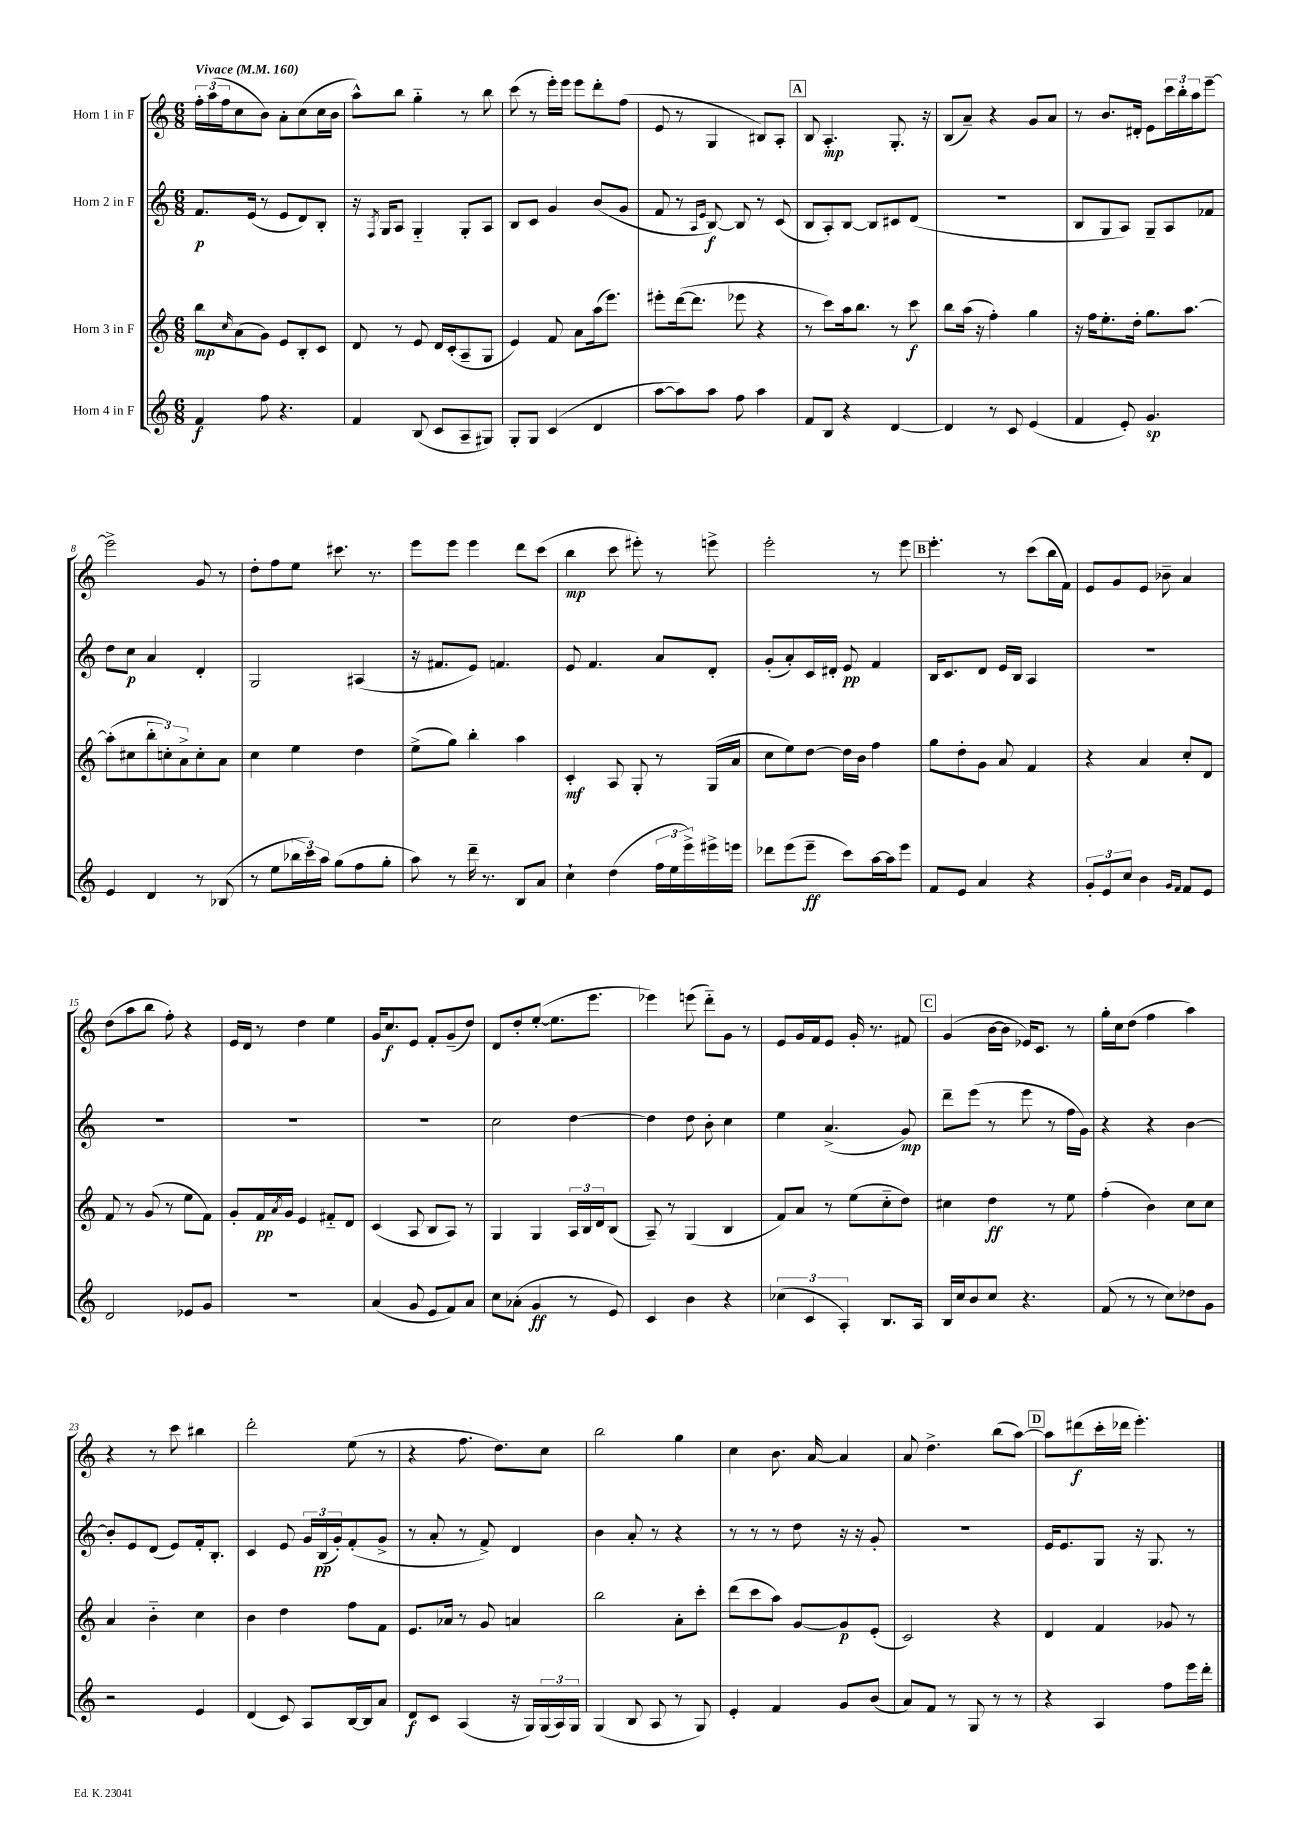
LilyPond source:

<<
\new StaffGroup <<
\new Staff = "s0" \with { instrumentName = "Horn 1 in F" } {
    \clef treble \key c \major \numericTimeSignature \time 6/8 \tempo "Vivace" 4 = 160
    \tuplet 3/2 { f''16-. a''16( f''16 } c''8 b'8) a'8-. c''8( c''16 b'16 |
    a''8-^) b''8 g''4-_ r8 b''8 |
    c'''8( r8 e'''16-.) e'''16 e'''8 d'''8-. f''8( |
    e'8 r8 g4 bis8) a8-. |
    \mark \markup { \box "A" } b8 a4.-.\mp g8.-. r16 |
    b8( a'8--) r4 g'8 a'8 |
    r8 b'8. dis'16-. e'8 \tuplet 3/2 { c'''16 b''16-. a''16 } e'''8~-- |
    e'''2-> g'8 r8 |
    d''8-. f''8 e''8 cis'''8. r8. |
    e'''8 e'''8 e'''4 d'''8 c'''8( |
    b''4\mp c'''8 eis'''8-.) r8 e'''8-> |
    e'''2-. r8 e'''8 |
    \mark \markup { \box "B" } e'''4.-. r8 c'''8( b''16 f'16) |
    e'8 g'8 e'8 bes'8-- a'4 |
    d''8( a''8 b''8 f''8-.) r4 |
    e'16 d'16 r8 d''4 e''4 |
    g'16 c''8.\f e'8 f'8-. g'8--( d''8) |
    d'8 d''8-. e''8~-.( e''8. e'''8. |
    ees'''4) e'''8( d'''8-_) g'8 r8 |
    e'8 g'16 f'16 e'8 g'16-. r8. fis'8 |
    \mark \markup { \box "C" } g'4( b'16~ b'16 ees'16) c'8. r8 |
    g''16-. c''16 d''8( f''4 a''4) |
    r4 r8 c'''8 bis''4 |
    d'''2-. e''8( r8 |
    r4 f''8. d''8.) c''8 |
    b''2 g''4 |
    c''4 b'8. a'16~ a'4 |
    a'8 d''4.-> b''8( a''8~) |
    \mark \markup { \box "D" } a''8 dis'''8\f( c'''16-. des'''16 e'''4.-.) \bar "|." |
}
\new Staff = "s1" \with { instrumentName = "Horn 2 in F" } {
    \clef treble \key c \major \numericTimeSignature \time 6/8
    f'8.\p e'16( r8 e'8 d'8) b8-. |
    r16 \acciaccatura { f8 } g16 a8 g4-_ g8-. a8 |
    b8 c'8 g'4 b'8( g'8 |
    f'8 r8 \grace { a16 e'16 } b8~\f) b8 r8 c'8( |
    \mark \markup { \box "A" } b8 a8-.) b8~ b8 cis'8 d'8( |
    R2. |
    b8 g8 a8) g8-- a8 fes'8 |
    d''8 c''8\p a'4 d'4-. |
    g2 ais4( |
    r16 fis'8. e'8) f'4. |
    e'8 f'4. a'8 d'8-. |
    g'8-.( a'8-.) c'16 dis'16-. e'8\pp f'4 |
    \mark \markup { \box "B" } b16 c'8. d'8 e'16 b16 a4 |
    R2. |
    R2. |
    R2. |
    R2. |
    c''2 d''4~ |
    d''4 d''8 b'8-. c''4 |
    e''4 a'4.->( g'8\mp) |
    \mark \markup { \box "C" } d'''8-- e'''8( r8 e'''8 r8 f''16 g'16) |
    r4 r4 b'4~ |
    b'8-. e'8 d'8( e'8) f'16-. b8.-. |
    c'4 e'8 \tuplet 3/2 { g'16 b16\pp( g'16-.) } f'8-.( g'8-> |
    r8 a'8-. r8 f'8->) d'4 |
    b'4 a'8-. r8 r4 |
    r8 r8 r8 d''8 r16 r16 g'8-. |
    R2. |
    \mark \markup { \box "D" } e'16 e'8. g8 r16 g8. r8 \bar "|." |
}
\new Staff = "s2" \with { instrumentName = "Horn 3 in F" } {
    \clef treble \key c \major \numericTimeSignature \time 6/8
    b''8\mp \grace { c''16 } a'8( g'8) e'8 b8-. c'8 |
    d'8 r8 e'8 d'16 c'16-.( a8-- g8 |
    e'4) f'8 a'8 a''16( e'''8.) |
    eis'''8-. d'''16~( d'''8. ees'''8 r4 |
    \mark \markup { \box "A" } r8 c'''8) a''16 b''8. r8 c'''8\f |
    b''8 a''16( r16 f''4-.) g''4 |
    r16 f''16 e''8.-. d''16-. g''8. a''8.~ |
    a''8-.( cis''8 \tuplet 3/2 { b''8-. c''8-.) a'8-> } c''8-. a'8 |
    c''4 e''4 d''4 |
    e''8->( g''8) b''4-. a''4 |
    c'4-.\mf a8 g8-. r8 g16( a'16 |
    c''8 e''8) d''8~ d''16 b'16 f''4 |
    \mark \markup { \box "B" } g''8 d''8-. g'8 a'8 f'4 |
    r4 a'4 c''8-. d'8 |
    f'8 r8 g'8( r8 e''8 f'8) |
    g'8-. f'16\pp \acciaccatura { a'8 } g'16 e'4 fis'8-_ d'8 |
    c'4( a8 b8 a8) r8 |
    g4 g4 \tuplet 3/2 { a16 b16 d'16 } b8( |
    a8--) r8 g4( b4 |
    f'8) a'8 r8 e''8( c''8-_ d''8) |
    \mark \markup { \box "C" } cis''4 d''4\ff r8 e''8 |
    f''4-.( b'4) c''8 c''8 |
    a'4 b'4-_ c''4 |
    b'4 d''4 f''8 f'8 |
    e'8. aes'16 r8 g'8 a'4 |
    b''2 a'8-. c'''8-. |
    d'''8( c'''8 a''8) g'8~ g'8\p e'8-.( |
    c'2) r4 |
    \mark \markup { \box "D" } d'4 f'4 ges'8 r8 \bar "|." |
}
\new Staff = "s3" \with { instrumentName = "Horn 4 in F" } {
    \clef treble \key c \major \numericTimeSignature \time 6/8
    f'4\f f''8 r4. |
    f'4 b8( c'8 a8-- gis8) |
    g8-. g8 c'4( d'4 |
    a''8~ a''8) a''8 f''8 a''4 |
    \mark \markup { \box "A" } f'8 b8 r4 d'4~ |
    d'4 r8 c'8 e'4( |
    f'4 e'8-.) g'4.\sp |
    e'4 d'4 r8 bes8( |
    r8 e''8 \tuplet 3/2 { bes''16 c'''16) a''16 } g''8( f''8 g''8-. |
    a''8) r8 d'''16-- r8. b8 a'8 |
    c''4-! d''4( \tuplet 3/2 { f''16 e''16 e'''16->) } eis'''16-> e'''16 |
    des'''8 e'''8( e'''8--\ff c'''8) a''16~ a''16 e'''8 |
    \mark \markup { \box "B" } f'8 e'8 a'4 r4 |
    \tuplet 3/2 { g'8-. e'8 c''8 } b'4 \grace { g'16 f'16 } f'8 e'8 |
    d'2 ees'8 g'8 |
    R2. |
    a'4( g'8 e'8 f'8) a'8 |
    c''8 aes'8-.( g'4\ff r8 e'8) |
    c'4 b'4 r4 |
    \tuplet 3/2 { ces''4( c'4 a4-.) } b8. a16 |
    \mark \markup { \box "C" } b16 c''16 b'8 c''8 r4. |
    f'8( r8 r8 c''8) des''8 g'8 |
    r2 e'4 |
    d'4( c'8) a8 b16~ b16 a'8 |
    d'8\f c'8 a4( r16 g16) \tuplet 3/2 { g16( a16) g16 } |
    g4( b8 a8 r8 g8) |
    e'4-. f'4 g'8 b'8( |
    a'8) f'8 r8 g8 r8 r8 |
    \mark \markup { \box "D" } r4 a4 f''8 e'''16 d'''16-. \bar "|." |
}
>>
>>
